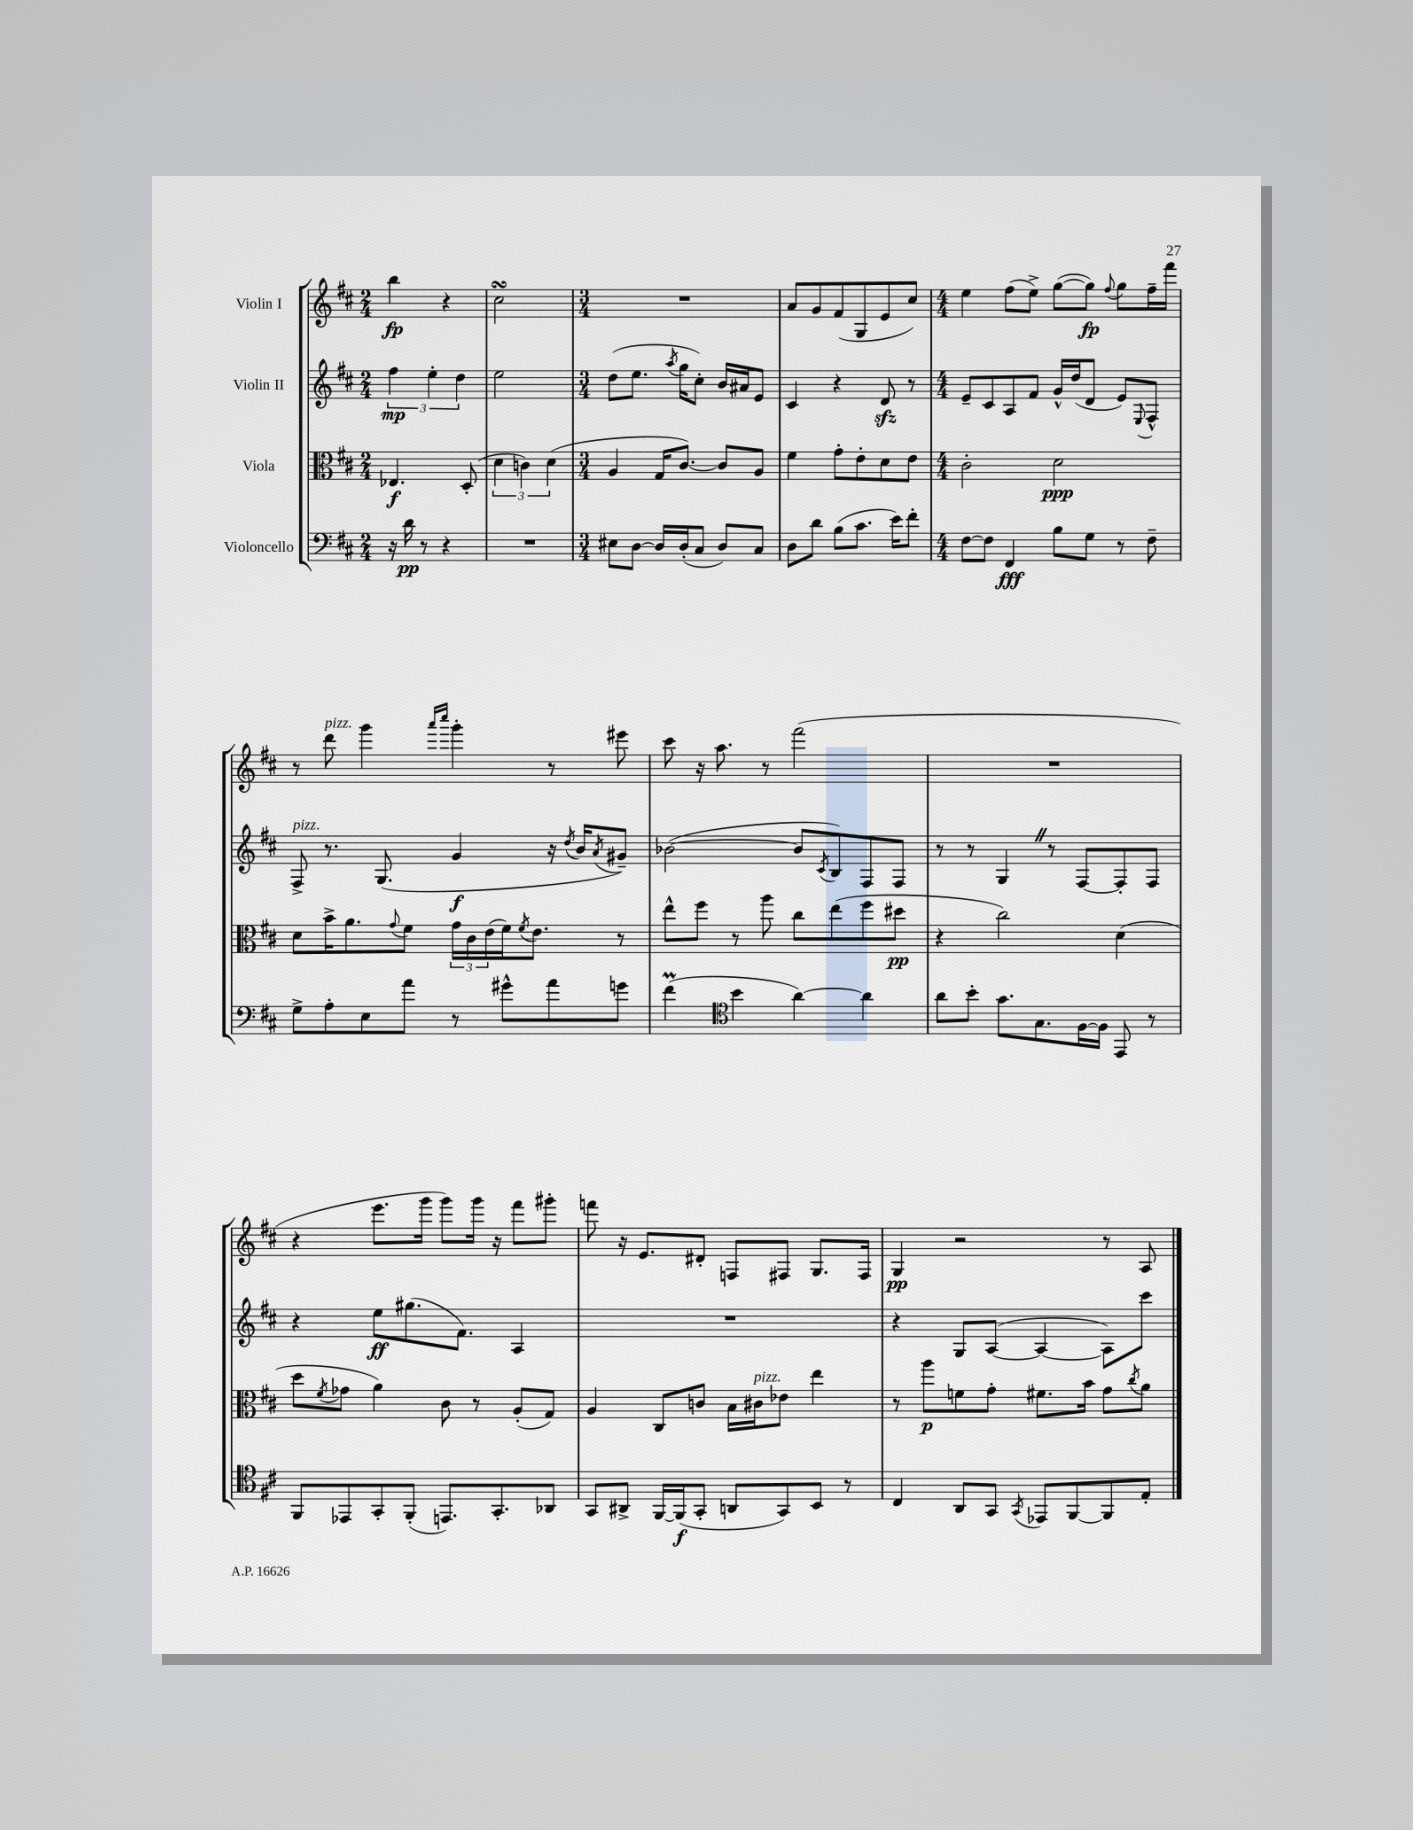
<<
\new StaffGroup <<
\new Staff = "s0" \with { instrumentName = "Violin I" } {
    \clef treble \key d \major \numericTimeSignature \time 2/4
    b''4\fp r4 |
    cis''2\turn |
    \numericTimeSignature \time 3/4 R2. |
    a'8 g'8 fis'8( g8 e'8 cis''8) |
    \numericTimeSignature \time 4/4 e''4 fis''8( e''8->) g''8~( g''8\fp) \appoggiatura { fis''8 } g''8 fis''16-- fis'''16 |
    r8 d'''8^\markup { \italic "pizz." } g'''4 \grace { a'''16 cis''''16 } g'''4-. r8 eis'''8 |
    cis'''8 r16 a''8. r8 fis'''2( |
    R1 |
    r4 e'''8. g'''16 g'''8) g'''16 r16 fis'''8 gis'''8-. |
    f'''8 r16 e'8. dis'8-. f8 fis8 g8. fis16 |
    g4\pp r2 r8 a8 \bar "|." |
}
\new Staff = "s1" \with { instrumentName = "Violin II" } {
    \clef treble \key d \major \numericTimeSignature \time 2/4
    \tuplet 3/2 { fis''4\mp e''4-. d''4 } |
    e''2 |
    \numericTimeSignature \time 3/4 d''8( e''8. \acciaccatura { a''8 } g''16 cis''8-.) b'16 ais'16 e'8 |
    cis'4 r4 d'8\sfz r8 |
    \numericTimeSignature \time 4/4 e'8-- cis'8 a8 fis'8 g'16-^ d''16( d'8 e'8) \appoggiatura { e8 } fis8-^ |
    fis8->^\markup { \italic "pizz." } r8. g8.( g'4\f r16 \acciaccatura { d''8 } b'16 \acciaccatura { a'8 } gis'8--) |
    bes'2~( bes'8 \acciaccatura { cis'8 } b8) fis8 fis8 |
    r8 r8 g4 \once \override BreathingSign.text = \markup { \musicglyph "scripts.caesura.straight" } \breathe r8 fis8~ fis8-. fis8 |
    r4 e''8\ff gis''8.( fis'8.) a4 |
    R1 |
    r4 g8 a8~( a4~ a8) cis'''8 \bar "|." |
}
\new Staff = "s2" \with { instrumentName = "Viola" } {
    \clef alto \key d \major \numericTimeSignature \time 2/4
    ees4.\f d8-.( |
    \tuplet 3/2 { d'4 c'4) d'4( } |
    \numericTimeSignature \time 3/4 a4 g16 cis'8.~) cis'8 a8 |
    fis'4 g'8-. e'8-. d'8 e'8 |
    \numericTimeSignature \time 4/4 cis'2-. d'2\ppp |
    d'8 b'16-> a'8. \appoggiatura { g'8 } fis'8 \tuplet 3/2 { g'16 cis'16 e'16( } fis'16) \acciaccatura { fis'8 } e'8. r8 |
    e''8-^ fis''8 r8 a''8 cis''8 e''8( fis''8 dis''8\pp |
    r4 cis''2) d'4( |
    d''8 \acciaccatura { fis'8 } ges'8 a'4) cis'8 r8 a8-.( g8) |
    a4 cis8 c'8 b16 cis'16^\markup { \italic "pizz." } ees'8 e''4 |
    r8 a''8\p f'8 g'8-. fis'8. b'16 g'8 \acciaccatura { cis''8 } a'8 \bar "|." |
}
\new Staff = "s3" \with { instrumentName = "Violoncello" } {
    \clef bass \key d \major \numericTimeSignature \time 2/4
    r16 d'16\pp r8 r4 |
    R2 |
    \numericTimeSignature \time 3/4 eis8 d8~ d16 d16-.( cis8 d8) cis8 |
    d8 d'8 b8( cis'8. e'16) fis'8-. |
    \numericTimeSignature \time 4/4 fis8~ fis8 fis,4\fff b8 g8 r8 fis8-- |
    g8-> a8-. e8 a'8 r8 gis'8-^ a'8 g'8 |
    fis'4\prall( \clef tenor b'4 a'4~) a'4 |
    a'8 b'8-. g'8. g8. fis16~ fis16 e,8 r8 |
    fis,8 ees,8 g,8-. fis,8-.( e,8.) g,8.-. aes,8 |
    g,8 ais,8-> fis,16~ fis,16\f( g,8-. a,8 g,8) b,8 r8 |
    cis4 a,8 g,8 \acciaccatura { g,8 } ees,8 fis,8~ fis,8 e8-. \bar "|." |
}
>>
>>
\layout { \context { \Score \remove "Bar_number_engraver" } }
